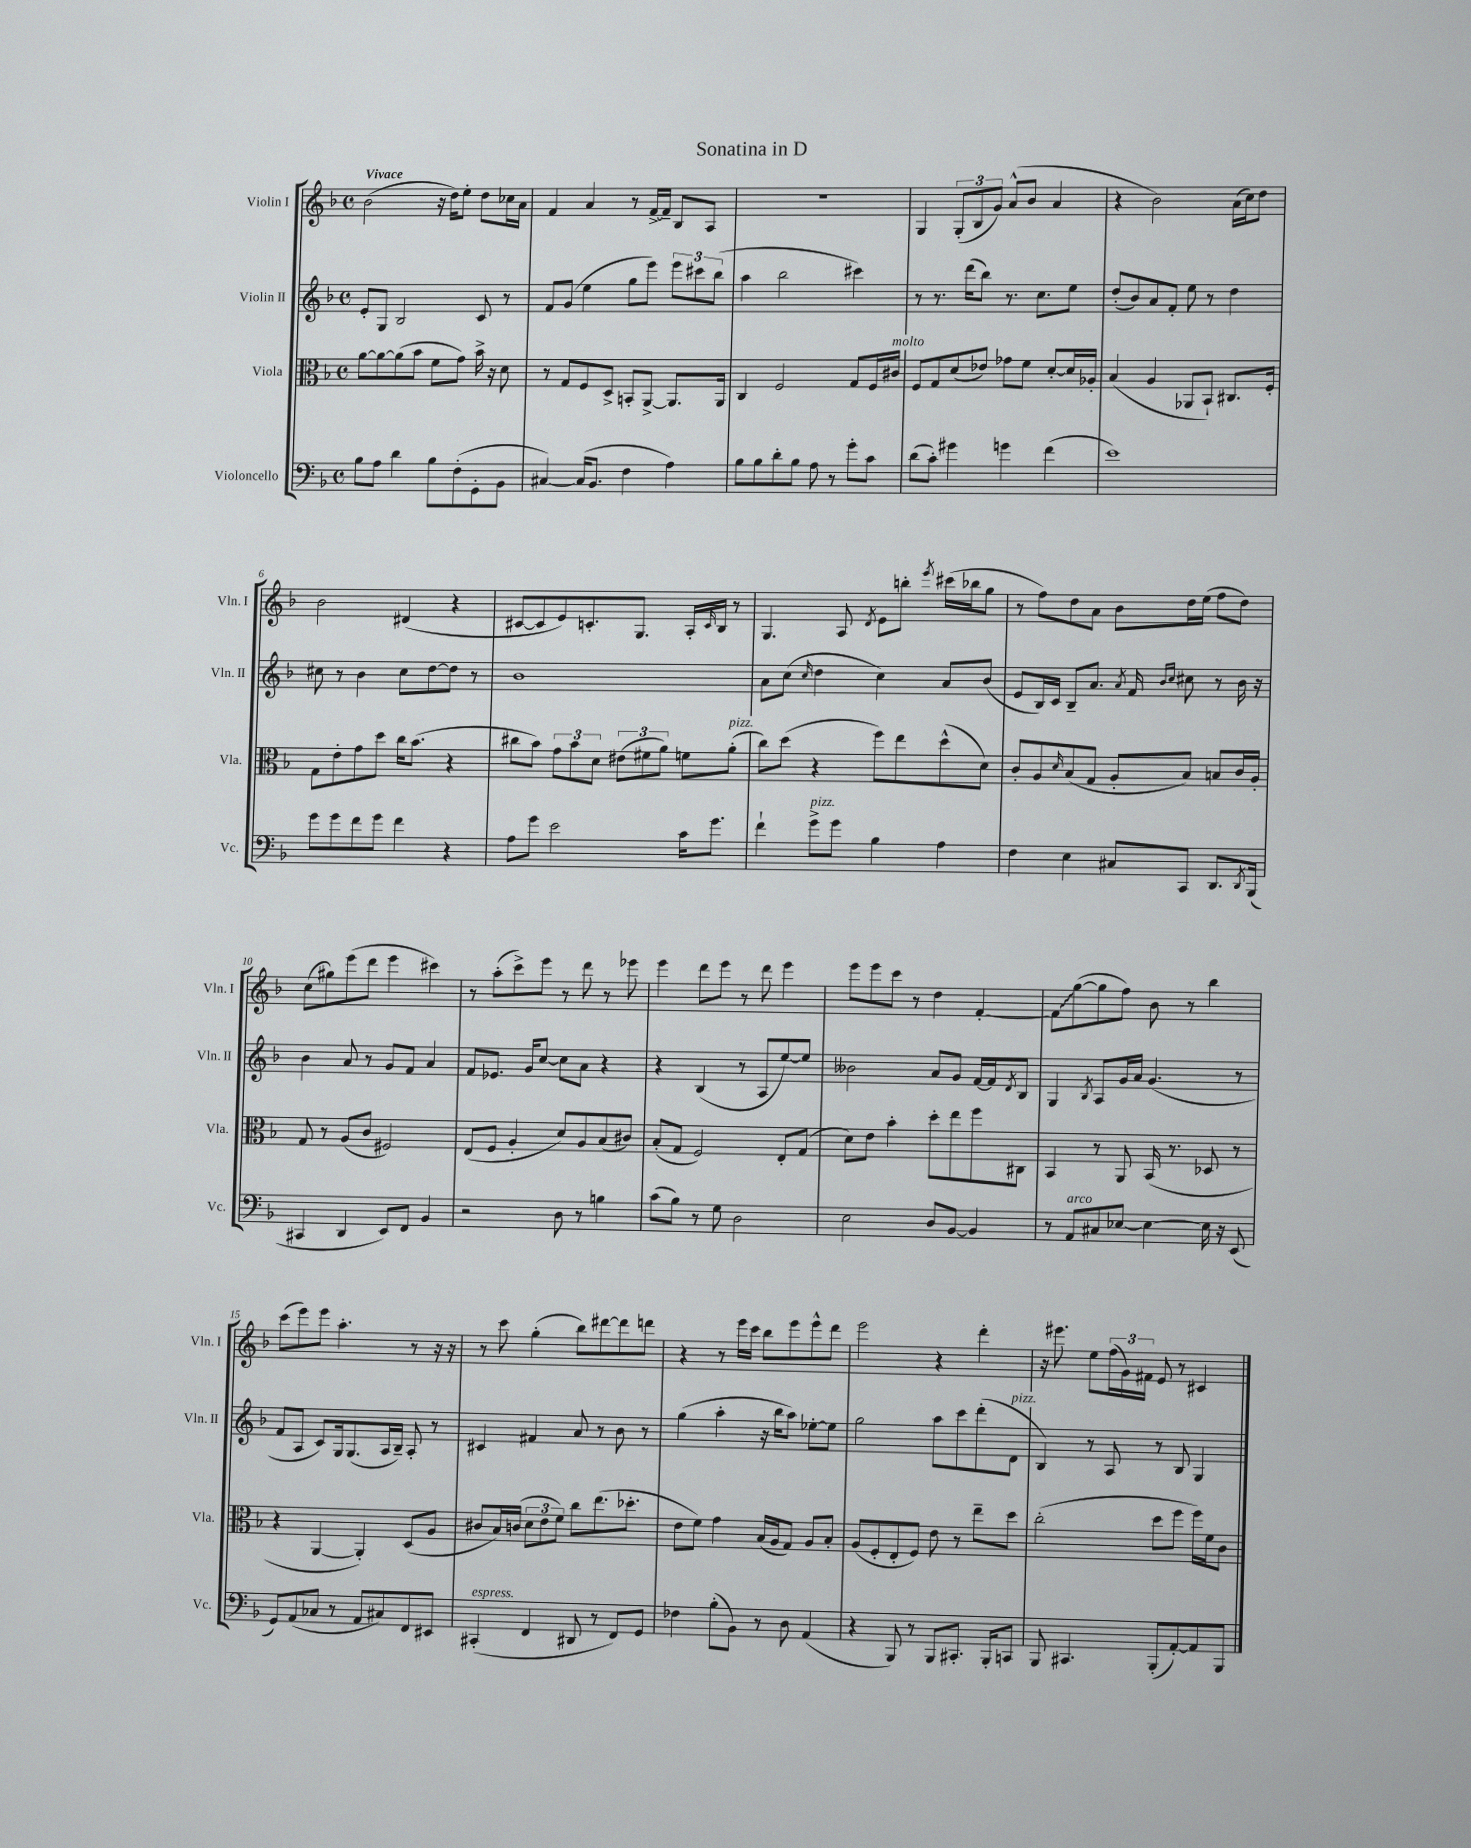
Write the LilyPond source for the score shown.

\header { title = "Sonatina in D" }
<<
\new StaffGroup <<
\new Staff = "s0" \with { instrumentName = "Violin I" shortInstrumentName = "Vln. I" } {
    \clef treble \key f \major \defaultTimeSignature \time 4/4 \tempo "Vivace"
    bes'2( r16 d''16) e''8-. d''8 ces''16 a'16 |
    f'4 a'4 r8 f'16~-> f'16-- bes8 a8 |
    R1 |
    g4 \tuplet 3/2 { g8-.( bes8 g'8) } a'8-^( bes'8 a'4 |
    r4 bes'2) a'16( c''16) d''8 |
    bes'2 dis'4( r4 |
    cis'8~ cis'8 e'8) c'8.-. g8. a16-. \grace { c'16 } bes16 r8 |
    g4. a8 \acciaccatura { d'8 } e'8 b''8-. \acciaccatura { e'''8 } cis'''16( bes''16 g''8 |
    r8 f''8) d''8 a'8 bes'8 d''16 e''16( f''8 d''8) |
    c''8( gis''8) e'''8( d'''8 e'''4 cis'''4) |
    r8 a''8-.( c'''8->) e'''8 r8 d'''8 r8 ees'''8 |
    e'''4 d'''8 e'''8 r8 d'''8 e'''4 |
    e'''8 e'''8 c'''8 r8 d''4 f'4~-. |
    \once \override Glissando.style = #'zigzag f'8\glissando g''8~( g''8 f''8) bes'8 r8 bes''4 |
    c'''8( e'''8) e'''8 a''4.-. r8 r16 r16 |
    r8 c'''8 g''4-.( bes''8) dis'''8~ dis'''8 d'''8 |
    r4 r8 e'''16 c'''16 bes''8 e'''8 e'''8-^ d'''8 |
    e'''2 r4 d'''4-. |
    r16 eis'''8. e''8 \tuplet 3/2 { f''16( g'16) fis'16 } e'8 r8 cis'4 \bar "|." |
}
\new Staff = "s1" \with { instrumentName = "Violin II" shortInstrumentName = "Vln. II" } {
    \clef treble \key f \major \defaultTimeSignature \time 4/4
    e'8-. g8 bes2 c'8 r8 |
    f'8 g'8( e''4 g''8 e'''8) \tuplet 3/2 { e'''8 cis'''8 bes''8( } |
    a''4 bes''2 cis'''4) |
    r8 r8. d'''16( bes''8) r8. c''8. e''8 |
    d''8-.( bes'8) a'8 f'8-. e''8 r8 d''4 |
    cis''8 r8 bes'4 cis''8 d''8~ d''8 r8 |
    bes'1 |
    a'8 c''8( \grace { c''16 } d''4 c''4) a'8 bes'8( |
    e'8 bes16) c'16 bes8-- a'8. \acciaccatura { a'8 } f'16 \grace { bes'16 c''16 } cis''8 r8 bes'16 r16 |
    bes'4 a'8 r8 g'8 f'8 a'4 |
    f'8 ees'8. g'16 c''8~ c''8 a'8 r4 |
    r4 bes4( r8 a8 e''8~) e''8 |
    beses'2 a'8 g'8 f'16~ f'16 \acciaccatura { d'8 } bes8 |
    g4 \acciaccatura { bes8 } a8 g'16 a'16 g'4.( r8 |
    f'8 a8 c'8) g16 g8.( a16 bes16--) a8-. r8 |
    cis'4 fis'4 a'8 r8 bes'8 r8 |
    g''4( a''4-. r16 bes''16 a''8) ees''8~-. ees''8 |
    g''2 a''8 c'''8 d'''8-.( d'8^\markup { \italic "pizz." } |
    bes4) r8 a8 r8 bes8 g4 \bar "|." |
}
\new Staff = "s2" \with { instrumentName = "Viola" shortInstrumentName = "Vla." } {
    \clef alto \key f \major \defaultTimeSignature \time 4/4
    a'8~ a'8~ a'8( bes'8 f'8 g'8) bes'16-> r16 d'8 |
    r8 g8 f8 d8-> b,8-. a,8~-> a,8. a,16 |
    c4 f2 g8 f16 cis'16^\markup { \italic "molto" } |
    f8 g8 d'8( ees'8) ges'8 f'8 d'8~-. d'16 aes16-. |
    bes4( a4 aes,8 bes,8-!) cis8. f16-. |
    g8 e'8-. g'8 d''8 c''16 bes'8.( r4 |
    cis''8 bes'8) \tuplet 3/2 { g'8 bes'8 d'8 } \tuplet 3/2 { eis'8( fis'8 a'8) } f'8 a'8-.^\markup { \italic "pizz." }( |
    c''8) d''8( r4 f''8) e''8 d''8-^( d'8) |
    c'8-. a8 \grace { d'16 } bes8( g8 a8-. bes8) b8 c'16 a16-. |
    g8 r8 a8( c'8 fis2) |
    e8( f8 a4-. d'8) a8 bes8( cis'8) |
    bes8-.( g8 f2) e8-. g8( |
    d'8) e'8 bes'4-. d''8-. e''8 f''8 cis8 |
    bes,4 r8 a,8 bes,16( r8. des8 r8 |
    r4 a,4~ a,4-.) d8( a8 |
    cis'8 bes16) c'16( \tuplet 3/2 { d'8 e'8 f'8) } c''8 e''8.( des''8.-. |
    e'8 f'8) g'4 bes16( a16 g8) a8 bes8-. |
    a8( f8-. e8-. f8) e'8 r8 e''8-- d''8 |
    c''2-.( d''8 f''8 f''16) f'16 c'8 \bar "|." |
}
\new Staff = "s3" \with { instrumentName = "Violoncello" shortInstrumentName = "Vc." } {
    \clef bass \key f \major \defaultTimeSignature \time 4/4
    bes8 a8 d'4 bes8 f8-.( g,8-. bes,8 |
    cis4~) cis16( bes,8. f4 a4) |
    bes8 bes8 d'8-. bes8 a8 r8 g'8-. c'8 |
    d'8( \once \override Glissando.style = #'zigzag c'8-.\glissando) gis'4 g'4 f'4( |
    e'1) |
    g'8 g'8 f'8 g'8 f'4 r4 |
    a8 g'8 e'2 c'16 g'8. |
    f'4-! g'8->^\markup { \italic "pizz." } g'8 bes4 a4 |
    f4 e4 cis8 c,8 d,8. \acciaccatura { d,8 } bes,,16( |
    cis,4 d,4 e,8) f,8 bes,4 |
    r2 d8 r8 b4 |
    c'8( bes8) r8 g8 d2 |
    e2 d8 bes,8~ bes,4 |
    r8 a,8^\markup { \italic "arco" } cis8 ees8~ ees4~ ees16 r16 e,8( |
    g,8) a,8( ces8 r8 a,8 cis8) f,8 eis,8 |
    cis,4-.^\markup { \italic "espress." }( f,4 dis,8 r8 f,8) g,8 |
    fes4 bes8-.( bes,8) r8 d8 a,4( |
    r4 bes,,8) r8 bes,,8 cis,8.-. bes,,16-. c,8 |
    bes,,8 cis,4. bes,,8-.( a,8~-.) a,8 bes,,8 \bar "|." |
}
>>
>>
